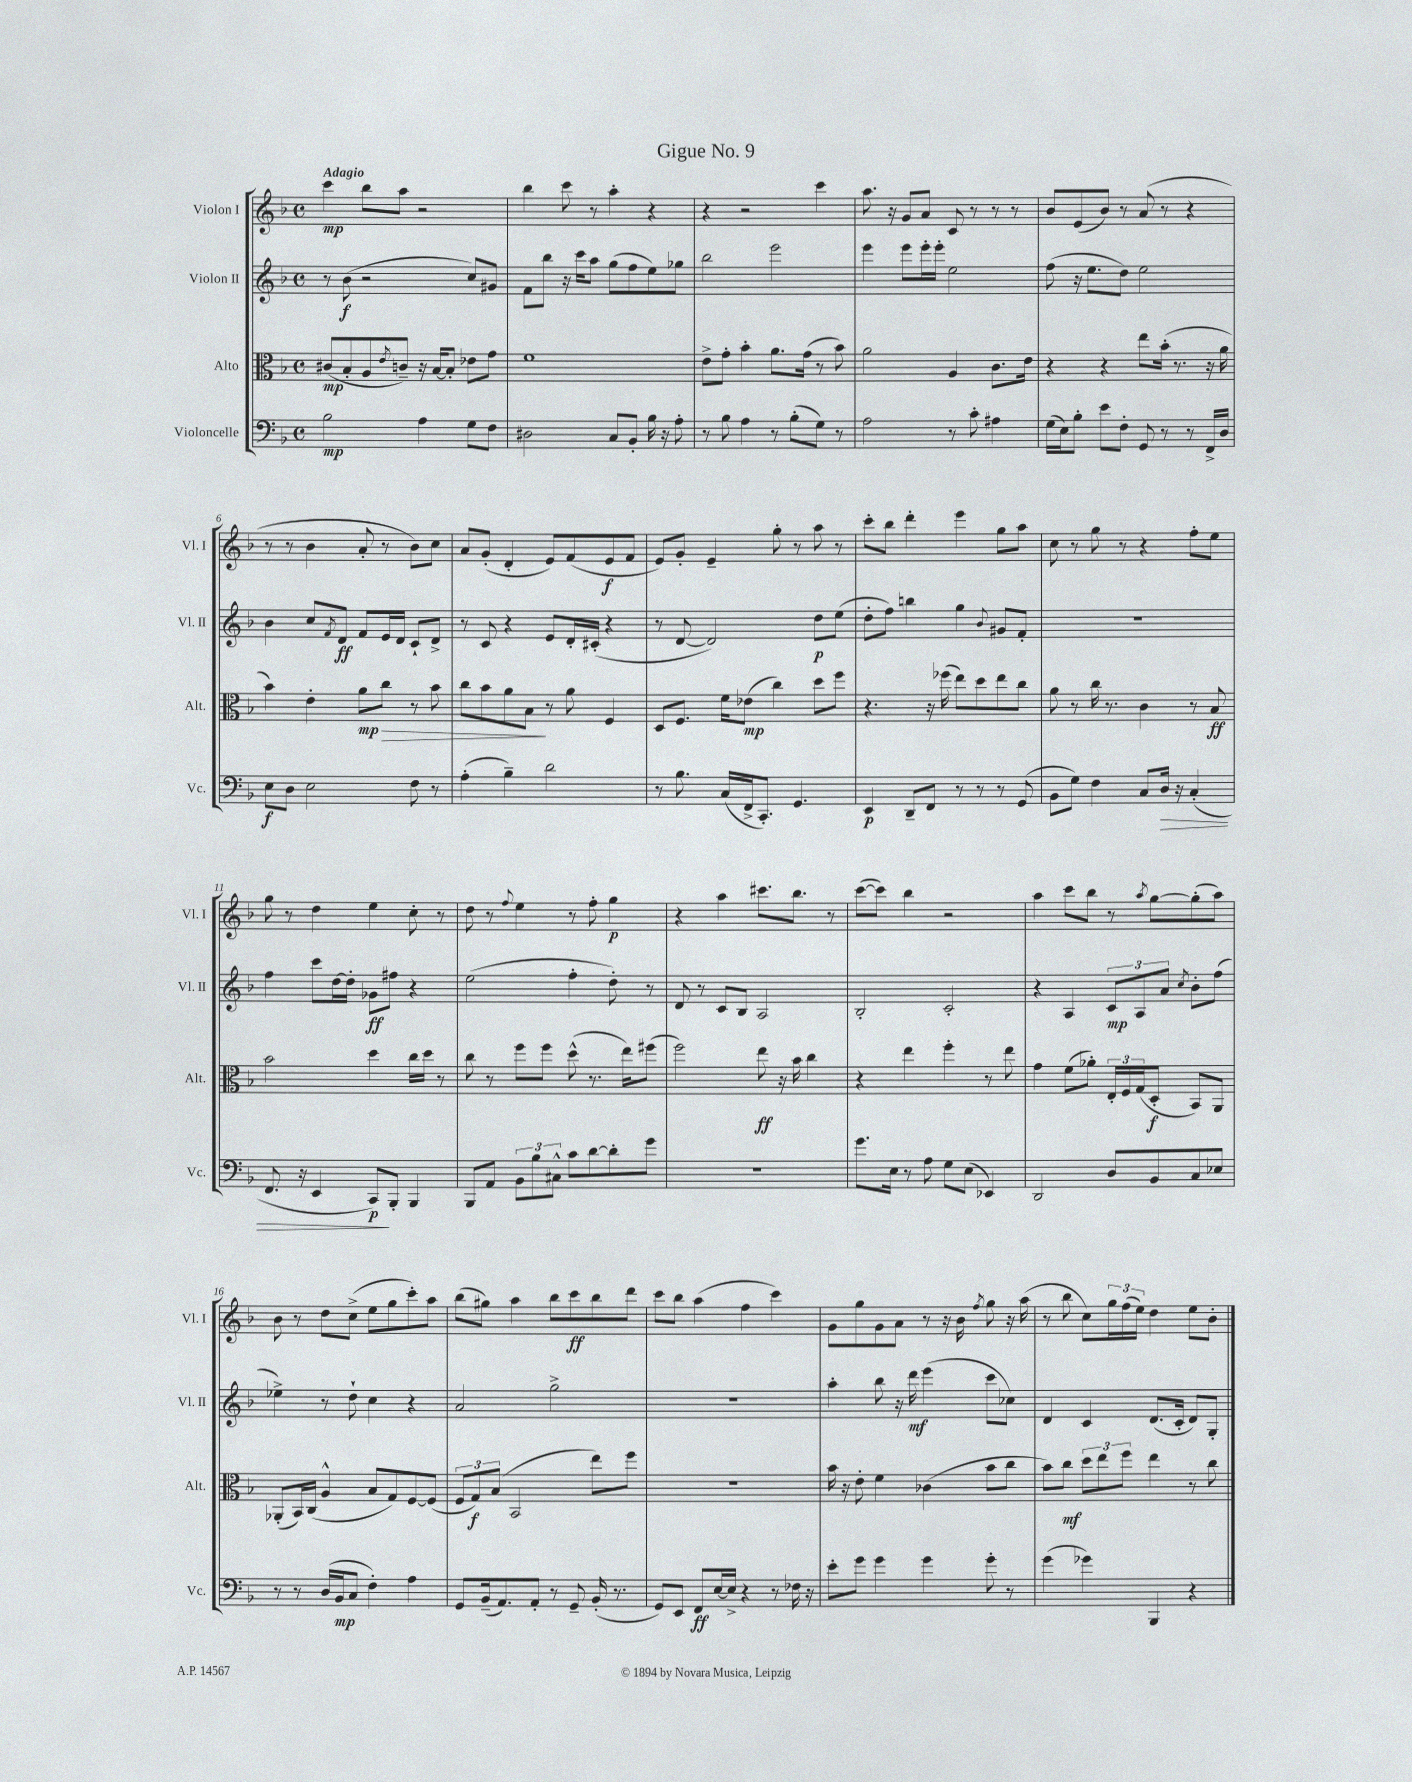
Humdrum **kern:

**kern	**kern	**kern	**kern
*staff4	*staff3	*staff2	*staff1
*clefF4	*clefC3	*clefG2	*clefG2
*k[b-]	*k[b-]	*k[b-]	*k[b-]
*M4/4	*M4/4	*M4/4	*M4/4
*met(c)	*met(c)	*met(c)	*met(c)
2B-\	(8c#/L	8r	4ccc\
.	8B-'/	(8b-\	.
.	8A/	2r	8bb-\L
.	8qe/	.	.
.	8c~/J)	.	8aa\J
4A\	16r	.	2r
.	[16B-/LK	.	.
.	8B-'/]J	.	.
8G\L	8e-\L	8cc/L)	.
8F\J	8g\J	8g#/J	.
=	=	=	=
2D#\	1f	8f\L	4bb-\
.	.	8bb-\J	.
.	.	16r	8ccc\
.	.	16ccc\LK	.
.	.	8aa\J	8r
8C/L	.	(8gg\L	4aa'\
8BB-'/J	.	8ff\	.
16B-\	.	8ee\)	4r
16r	.	.	.
8A'\	.	8gg-\J	.
=	=	=	=
8r	8e^\L	2bb-\	4r
8B-\	8g'\J	.	.
4A\	4b-'\	.	2r
8r	8.a\L	2eee\	.
(8B-'\L	.	.	.
.	(16g\Jk	.	.
8G\J)	8r	.	4ccc\
8r	8b-\)	.	.
=	=	=	=
2A\	2a\	4eee\	8.aa\
.	.	.	16r
.	.	8eee\L	8g/L
.	.	16eee'\L	8a/J
.	.	16eee'\JJ	.
8r	4A/	2ee\	8c/
8c'\	.	.	8r
4A#\	8.c\L	.	8r
.	.	.	8r
.	16e\Jk	.	.
=	=	=	=
(16G\LL	4r	(8ff\	8b-/L
16E\J)	.	.	.
8B-'\J	.	16r	(8e/
.	.	8.ee\L	.
8e\L	4r	.	8b-/J)
8F'\J	.	8dd\J)	8r
8GG/	8ee\L	2ee\	(8a/
8r	(16b-'\Jk	.	8r
.	8.r	.	.
8r	.	.	4r
16FF^/LL	16r	.	.
16D/JJ	16a\	.	.
=	=	=	=
8E\L	4b-\)	4b-\	8r
8D\J	.	.	8r
2E\	4e'\	8cc/L	4b-\
.	.	8qf/	.
.	.	8d/J	.
.	8a\L	8f/L	8a'/
.	8cc\J	16e/L	8r
.	.	16d/JJ	.
8F\	8r	8c`/L	8b-\L)
8r	8b-\	8d^/J	8cc\J
=	=	=	=
(4A'\	8cc\L	8r	8a/L
.	8b-\	8c/	(8g'/J
4B-~\)	8a\	4r	4d'/
.	8B-\J	.	.
2d\	8r	8e/L	8e/L)
.	8a\	16d'/L	(8f/
.	.	(16c#'/JJ	.
.	4F/	4r	8e/
.	.	.	8f/J
=	=	=	=
8r	8D/L	8r	8e/L)
8.B-\	8.F/J	[8d/	8g'/J
.	.	2d/])	4e~/
(16C/LL	16f\LK	.	.
16FF^/J	(8e-\J	.	.
8.CC'/J)	.	.	.
.	4cc\)	.	8gg'\
4.GG/	.	.	8r
.	8dd\L	8dd\L	8aa\
.	8ff\J	(8ee\J	8r
=	=	=	=
4EE/	4.r	8dd'\L	8ccc'\L
.	.	8ff\J)	8bb-\J
8DD~/L	.	4bb\	4ddd'\
8FF/J	16r	.	.
.	(16ff-\	.	.
8r	8ee\L)	4gg\	4eee\
8r	8dd\	.	.
.	.	8qqb-/	.
8r	8ee\	8g#/L	8gg\L
(8GG/	8cc\J	8f'/J	8aa\J
=	=	=	=
8BB-\L	8a\	1r	8cc\
8G\J)	8r	.	8r
4F\	16cc\	.	8gg\
.	8.r	.	.
.	.	.	8r
8C/L	4c\	.	4r
16D/Jk	.	.	.
16r	.	.	.
(4C'/	8r	.	8ff'\L
.	8B-/	.	8ee\J
=	=	=	=
8.FF/	2b-\	4ff\	8gg\
.	.	.	8r
16r	.	.	.
4EE/	.	8ccc\L	4dd\
.	.	[16dd\L	.
.	.	16dd'\]JJ	.
8CC/L)	4dd\	8g-\L	4ee\
8BBB-'/J	.	8ff#\J	.
4BBB-/	16cc\LL	4r	8cc'\
.	16dd\JJ	.	.
.	8r	.	8r
=	=	=	=
8BBB-/L	8cc\	(2ee\	8dd\
8AA/J	8r	.	8r
.	.	.	8qqff/
12BB-\L	8ff\L	.	4ee\
12B-\	.	.	.
.	8ff\J	.	.
12C#^^\J	.	.	.
8c\L	(8dd^^\	4ff'\	8r
[8d\	8.r	.	8ff'\
8d'\]	.	8dd'\)	4gg\
.	16ee\LK)	.	.
8g\J	(8ff#\J	8r	.
=	=	=	=
1r	2ff\)	8d/	4r
.	.	8r	.
.	.	8c/L	4aa\
.	.	8B-/J	.
.	8ee\	2A/	8.ccc#\L
.	16r	.	.
.	16b-\	.	8.bb-\J
.	4cc\	.	.
.	.	.	8r
=	=	=	=
8.g\L	4r	2B-'/	([8ccc\L
.	.	.	8ccc\]J)
16E\Jk	.	.	.
8r	4ee\	.	4bb-\
8A\	.	.	.
8G\L	4ff'\	2c'/	2r
(8E\J	.	.	.
4EE-/)	8r	.	.
.	8ee\	.	.
=	=	=	=
2DD/	4g\	4r	4aa\
.	(8f\L	4A/	8ccc\L
.	8a-'\J)	.	8bb-\J
8D/L	24E'/LL	12c/L	8r
.	24F/	.	.
.	(24G/J	12A/	.
.	.	.	8qaa/
8BB-/	8D'/J	.	[8gg\L
.	.	12a/J	.
.	.	8qcc/	.
8C/	8BB-/L)	8b-'\L	(8gg'\]
8E-/J	8AA/J	(8ff\J	8aa\J)
=	=	=	=
8r	(8AA-'/L	4ee-^\)	8b-\
8r	16BB-/L)	.	8r
.	(16C/JJ	.	.
(16D/LL	4A^^/	8r	8dd\L
16BB-/J	.	.	.
8C/J	.	8dd`\	(8cc^\J
4F'\)	8B-/L	4cc\	8ee\L
.	8G/)	.	8gg\
4A\	[8F/	4r	8ccc'\)
.	(8F/]J	.	8aa\J
=	=	=	=
8GG/L	12F/L	2a/	(8bb-\L
.	12G/)	.	.
(16BB-~/k	.	.	8gg#\J)
.	(12B-/J	.	.
8.AA/)	.	.	.
.	2BB-/	.	4aa\
8AA'/J	.	.	.
8r	.	2gg^\	8bb-\L
8GG~/	.	.	8ccc\
(16BB-'/	8ee\L)	.	8bb-\
8.r	.	.	.
.	8ff\J	.	8ddd\J
=	=	=	=
8GG/L)	1r	1r	8ccc\L
8EE/J	.	.	8bb-\J
8FF/L	.	.	(4aa\
[16E/L	.	.	.
16E^/]JJ	.	.	.
4r	.	.	4ff\
8r	.	.	4ccc\)
16F-\	.	.	.
16r	.	.	.
=	=	=	=
8e'\L	16b-\	4aa'\	8g\L
.	16r	.	.
8g\J	8e'\	.	8gg\
4g\	4f\	8bb-\	8g\
.	.	16r	8a\J
.	.	16ddd\	.
4g\	(4c-\	(4eee\	8r
.	.	.	16r
.	.	.	16b-\
.	.	.	8qff/
8g'\	8b-\L	8ccc\L	8gg\
8r	8cc\J	8cc-\J)	16r
.	.	.	(16aa\
=	=	=	=
(4g\	8b-\L)	4d/	8r
.	8cc\J	.	8bb-\
4g-\)	12dd\L	4c/	8cc\L)
.	12ee\	.	.
.	.	.	24gg\L
.	12ff\J	.	(24ff\
.	.	.	24ee\JJ)
4BBB-/	4ee\	(8.d/L	4dd\
.	.	16c'/Jk	.
4r	8r	8d/L)	8ee\L
.	8cc\	8G'/J	8b-'\J
==	==	==	==
*-	*-	*-	*-
